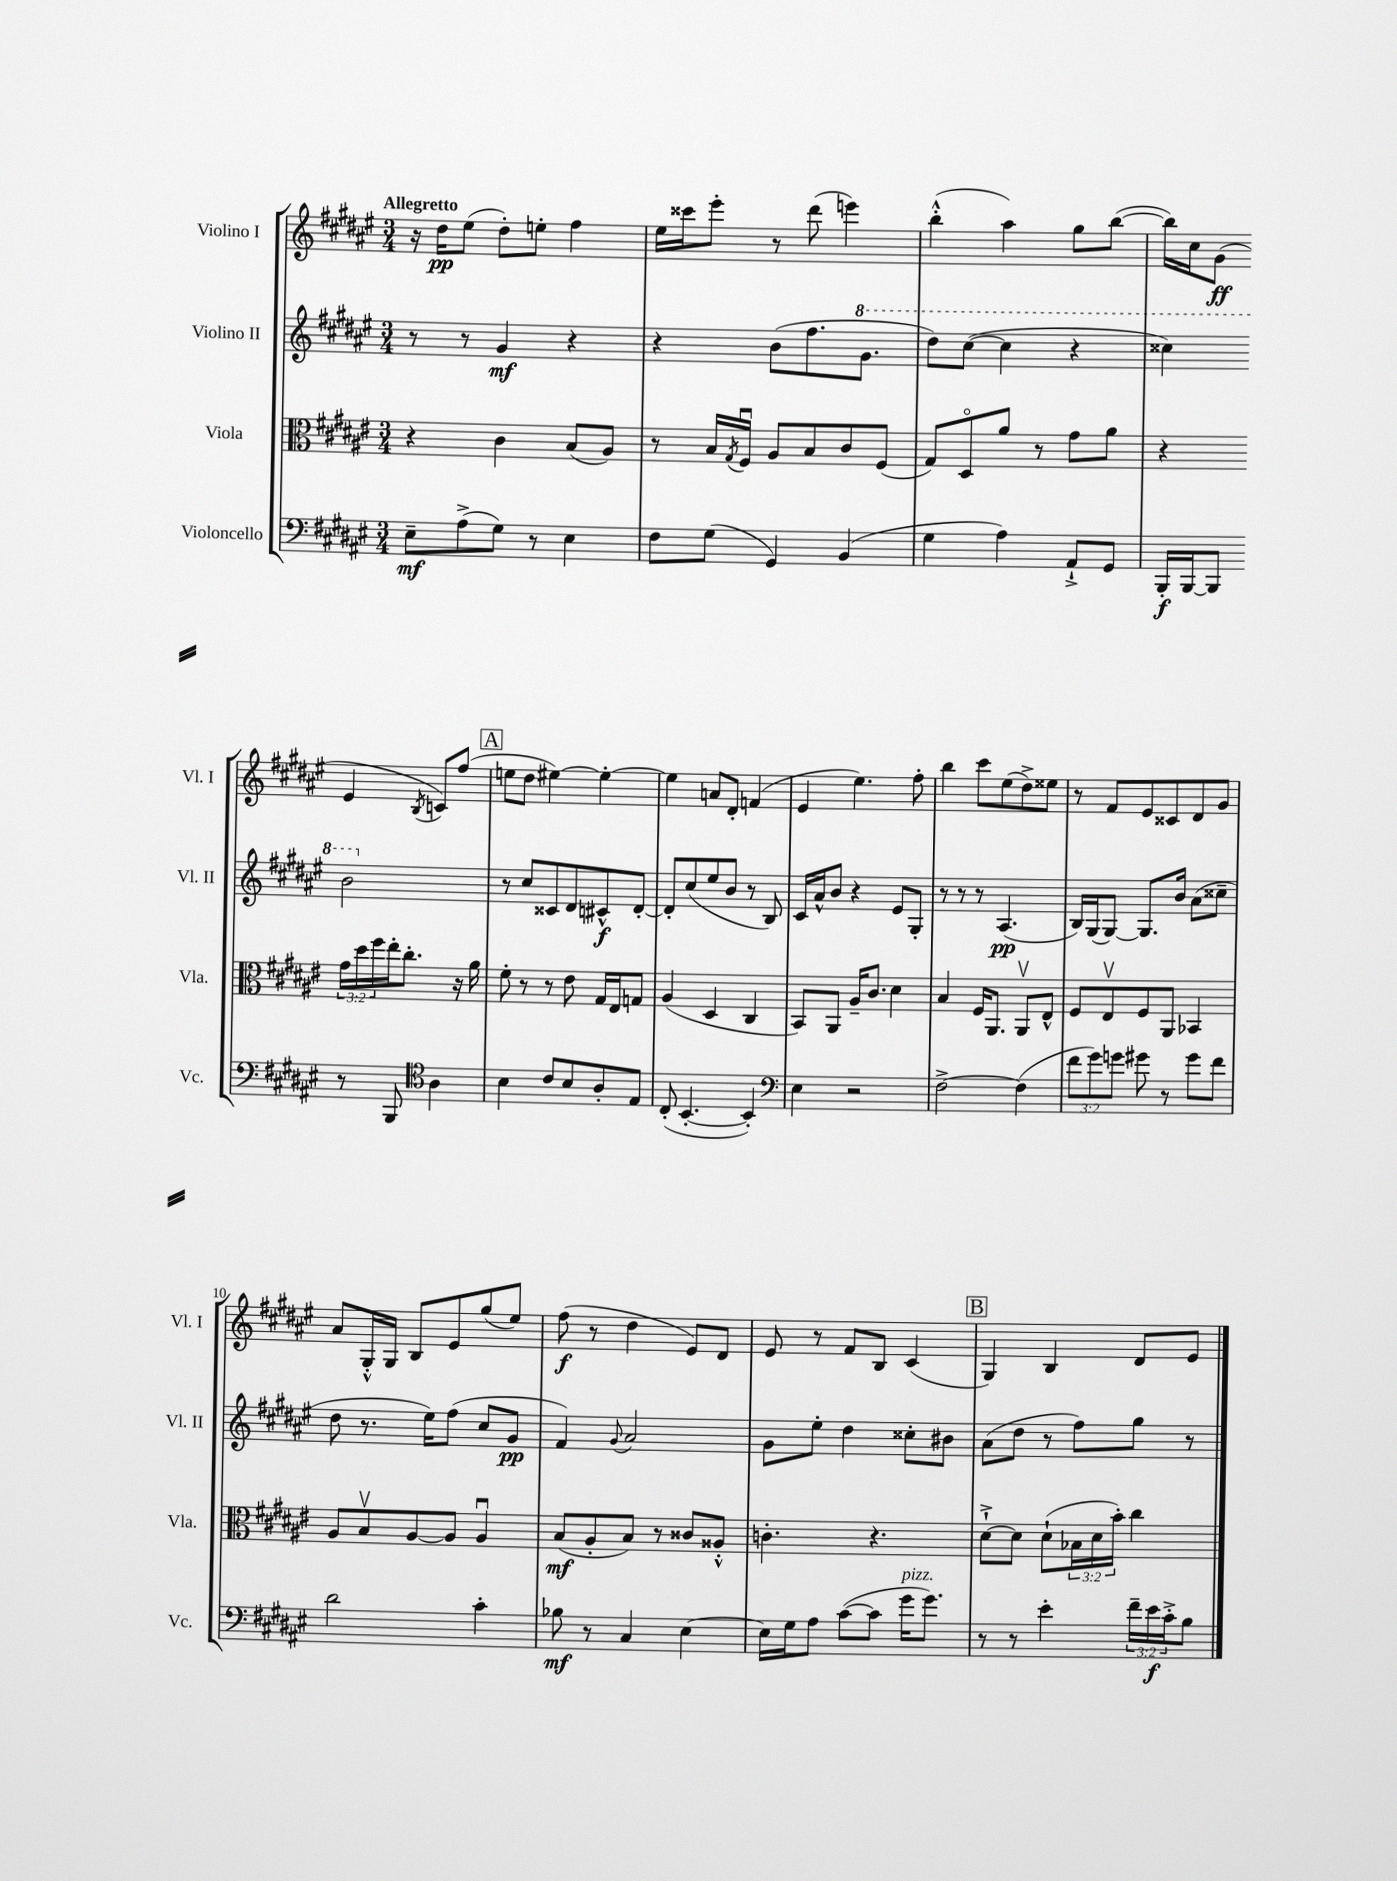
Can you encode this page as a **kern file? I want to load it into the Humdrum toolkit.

**kern	**kern	**kern	**kern
*staff4	*staff3	*staff2	*staff1
*clefF4	*clefC3	*clefG2	*clefG2
*k[f#c#g#d#a#e#]	*k[f#c#g#d#a#e#]	*k[f#c#g#d#a#e#]	*k[f#c#g#d#a#e#]
*M3/4	*M3/4	*M3/4	*M3/4
8E#~	4r	8r	16r
.	.	.	16dd#
(8A#^	.	8r	(8ee#
8G#)	4c#	4g#	8dd#')
8r	.	.	8ee'
4E#	(8B	4r	4ff#
.	8A#)	.	.
=	=	=	=
8F#	8r	4r	16ee#
.	.	.	16ccc##
(8G#	16B	.	8eee#'
.	8qG#	.	.
.	16F#u	.	.
4GG#)	8A#	(8b	8r
.	8B	8.ff#	(8ddd#
(4BB	8c#	.	4eee)
.	.	8.gg#	.
.	(8F#	.	.
=	=	=	=
4G#	8G#)	8ddd#)	(4bb'^^
.	8D#o	([8ccc#	.
4A#)	8a#	4ccc#]	4aa#)
.	8r	.	.
8AA#`^	8g#	4r	8gg#
8GG#	8a#	.	([8bb
=	=	=	=
16BBB'	4r	4ccc##)	16bb])
[16BBB	.	.	16cc#
8BBB]	.	.	(8g#
8r	24g#	2bb	4e#
.	24dd#	.	.
.	24ff#	.	.
8BBB	16ee#'	.	.
.	8.cc#'	.	.
*clefC4	*	*	*
.	.	.	8qB
4A#	.	.	8c)
.	16r	.	(8ff#
.	16a#	.	.
=	=	=	=
4B	8f#'	8r	8ee
.	8r	8cc#	8dd#
8c#	8r	8c##	[4ee#)
8B	8e#	8d#	.
8A#'	16G#	8c#^^	4ee#'_
.	16E#	.	.
8E#	8G	[8d#'	.
=	=	=	=
(8C#'	(4A#	8d#']	4ee#]
[4.BB'	.	(8cc#	.
.	4D#	8ee#	8a
.	.	8b	8d#'
4BB'])	4C#	8r	(4f
.	.	8B)	.
=	=	=	=
*clefF4	*	*	*
4E#	8BB)	16c#	4e#
.	.	16a#^^	.
.	8AA#	8b	.
2r	16A#~	4r	4.ee#)
.	8.c#	.	.
.	4d#	8e#	.
.	.	8G#'	8ff#'
=	=	=	=
[2F#^	4B	8r	4bb
.	.	8r	.
.	16F#	8r	8ccc#
.	8.AA#	.	.
.	.	(4.A#	(8ee#
(4F#]	8AA#v	.	8dd#^)
.	8E#^^	.	8ee##
=	=	=	=
12f#	8F#	16B)	8r
.	.	(16G#	.
12g#)	.	.	.
.	8E#v	[8G#)	8f#
12g	.	.	.
8g#	8F#	8.G#]	8e#
8r	8AA#	.	8c##
.	.	16b	.
8g#	4BB-	(8a#	8d#
8f#	.	8cc##~	8g#
=	=	=	=
2d#	8A#	8dd#	8a#
.	8Bv	8.r	16G#'^^
.	.	.	16G#
.	[8A#	.	8B
.	.	16ee#)	.
.	8A#]	(8ff#	8e#
4c#'	4A#u	8cc#	(8gg#
.	.	8g#	8ee#)
=	=	=	=
8B-	(8B	4f#)	(8ff#
8r	8A#'	.	8r
.	.	8qqg#	.
4C#	8B)	2a#	4dd#
.	8r	.	.
[4E#	8c##	.	8e#)
.	8A##'^^	.	8d#
=	=	=	=
16E#]	4.c'	8g#	8e#
16G#	.	.	.
8A#	.	8ee#'	8r
([8c#	.	4dd#	8f#
8c#]	4.r	.	8B
16g#	.	8cc##'	(4c#
8.g#)	.	.	.
.	.	8b#	.
=	=	=	=
8r	[8d#`^	(8a#	4G#)
8r	8d#]	8dd#	.
4e#'	(8d#`	8r	4B
.	24B-	8ff#)	.
.	24d#	.	.
.	24b')	.	.
24f#~	4cc#	8gg#	8d#
24e#	.	.	.
24c#'^	.	.	.
8B	.	8r	8e#
==	==	==	==
*-	*-	*-	*-
